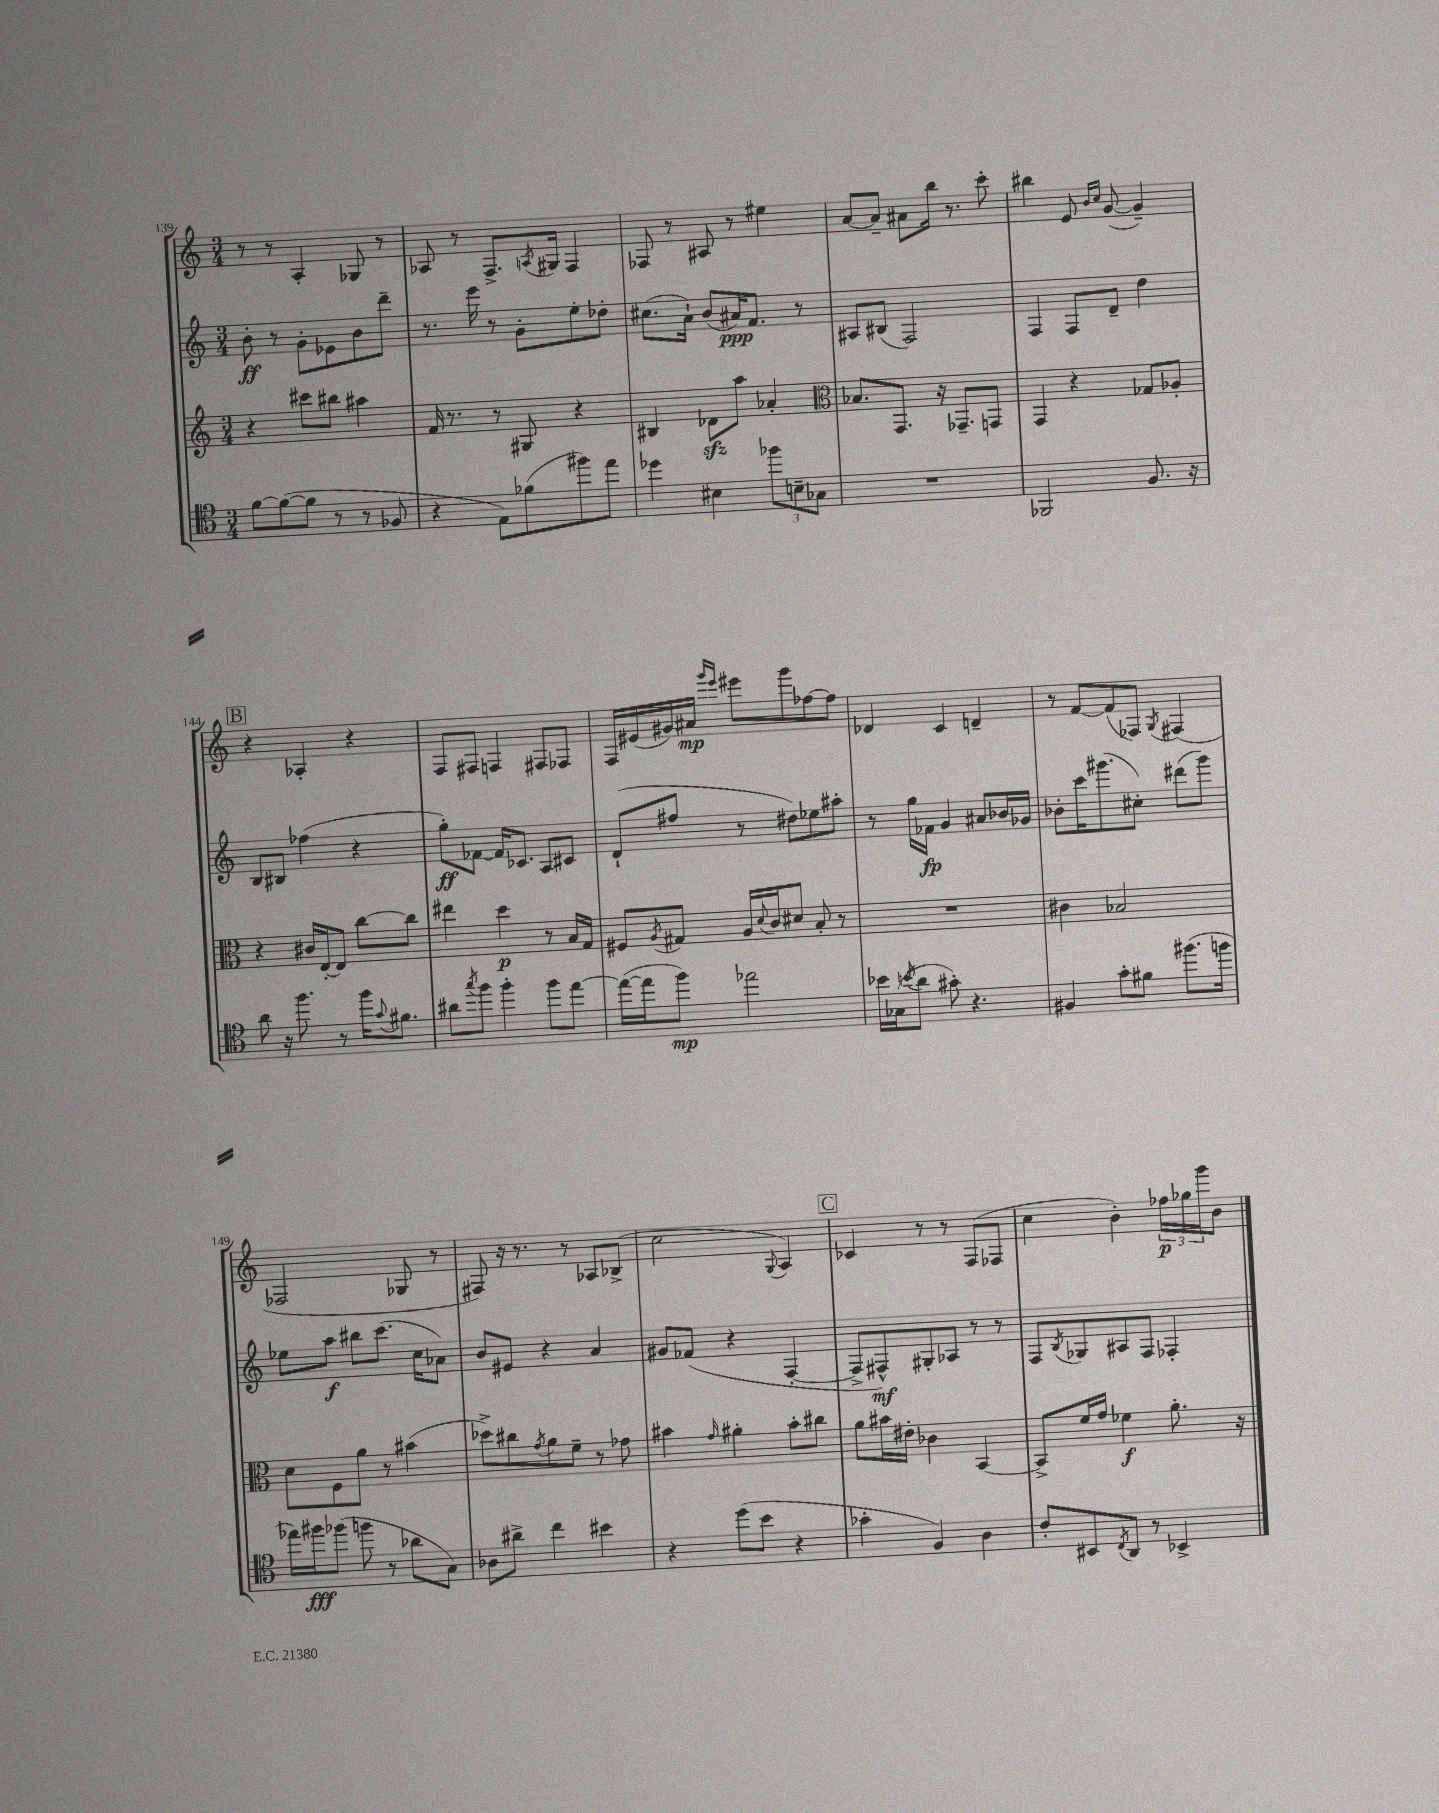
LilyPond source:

<<
\new StaffGroup <<
\new Staff = "s0" {
    \clef treble \key c \major \numericTimeSignature \time 3/4
    r8 r8 a4-. ges8 r8 |
    aes8 r8 f8.-> \acciaccatura { a8 } gis16 f4 |
    fes8 r8 ais8 r8 eis''4 |
    a'8~ a'8-- ais'8 b''16 r8. c'''8-. |
    bis''4 e'8 \grace { b'16 c''16 } g'8~( g'4--) |
    \mark \markup { \box "B" } r4 aes4-. r4 |
    f8 fis8 f4 fis8 fes8 |
    f16 eis'16( gis'16) ais'16\mp \grace { g'''16 e'''16 } eis'''8 g'''8 fes''8~ fes''8 |
    des'4 c'4 d'4-- |
    r8 f'8~ f'8( fes8) \acciaccatura { g8 } fis4( |
    fes2 ges8 r8 |
    fis8) r16 r8. r8 aes8 bes8->( |
    c''2 \appoggiatura { g8 } a4) |
    \mark \markup { \box "C" } ces'4 r8 r8 f8( fes8 |
    c''4 b'4-.) \tuplet 3/2 { fes''16\p ges''16 g'''16 } b'8 \bar "|." |
}
\new Staff = "s1" {
    \clef treble \key c \major \numericTimeSignature \time 3/4
    b'8-.\ff r8 g'8-. ees'8 b'8 d'''8-- |
    r8. e'''16 r8 g'8-. e''8-. des''8-. |
    cis''8.( a'16-!) b'8( ais'16\ppp) f'8. r8 |
    ais8 bis8( f2) |
    f4 f8 d'8-- d''4 |
    \mark \markup { \box "B" } b8 bis8 fes''4( r4 |
    g''8-.\ff) fes'8~ fes'16 ces'8. a8 cis'8 |
    d'8-!( fis''8 r8 dis''8) ees''8 ais''8-. |
    r8 g''16 fes'16\fp g'4 ais'8 bes'16 ges'16 |
    bes'8-. c'''16 gis'''8.( cis''8-.) dis'''8( gis'''8) |
    ees''8 a''8\f bis''8 c'''8.( c''16 aes'8) |
    b'8 eis'8 r4 a'4 |
    gis'8 fes'8( r4 f4~-. |
    \mark \markup { \box "C" } f8-> fis8-^\mf) gis8-. aes8 r8 r8 |
    f8 \acciaccatura { b8 } ges8 ais8 f8 fes4-. \bar "|." |
}
\new Staff = "s2" {
    \clef treble \key c \major \numericTimeSignature \time 3/4
    r4 cis'''8 bis''8 ais''4 |
    f'16 r8. r8 gis8 r4 |
    bis4 des'8\sfz a''8 aes'4-. |
    \clef alto bes8. g,8. r16 ges,8.-- g,8 |
    g,4 r4 ges8 aes8-. |
    \mark \markup { \box "B" } r4 cis'16 e16~-. e8 c''8~ c''8 |
    eis''4 d''4\p r8 b16 g16 |
    fis8 \acciaccatura { a8 } gis8 a16 \appoggiatura { d'8 } c'16 dis'8 b8-. r8 |
    R2. |
    cis'4 bes2 |
    d'8 f8 a'8 r8 bis'4( |
    des''8->) cis''8 \acciaccatura { g'8 } a'8 f'8-- r8 ges'8 |
    bis'4 \grace { g'16 } ais'4-. bis'8-. cis''8 |
    \mark \markup { \box "C" } a'8 bis'16 eis'16-. ces'4 b,4~ |
    b,8-> f'16 g'16 fes'4\f a'8.-. r16 \bar "|." |
}
\new Staff = "s3" {
    \clef tenor \key c \major \numericTimeSignature \time 3/4
    f'8~ f'8~( f'8 r8 r8 fes8 |
    r4 e8) fes'8( fis''8) e''8 |
    des''4 bis4 \tuplet 3/2 { fes''8 b8-- ges8 } |
    R2. |
    fes,2 f8. r16 |
    \mark \markup { \box "B" } a'8 r16 f''8. r8 f''16 \appoggiatura { g'8 } fis'8. |
    ais'8 \acciaccatura { g''8 } f''8 f''4-. f''8 e''8~ |
    e''16~( e''16 f''8\mp) ees''2 |
    bes'16 ges16( \acciaccatura { b'8 } a'8 gis'8-.) r4. |
    fis4 g'8-. fis'8 fis''8.( f''16 |
    ees''16) fis''16\fff fes''8( f''8 r8 aes'8 g8) |
    aes8 ais'8-> c''4 bis'4 |
    r4 d''8( b'8 r4 |
    \mark \markup { \box "C" } ges'4-. f4) a4 |
    c'8-. bis,8 \acciaccatura { c8 } a,8 r8 bes,4-> \bar "|." |
}
>>
>>
\layout { \context { \Score currentBarNumber = #139 } }
